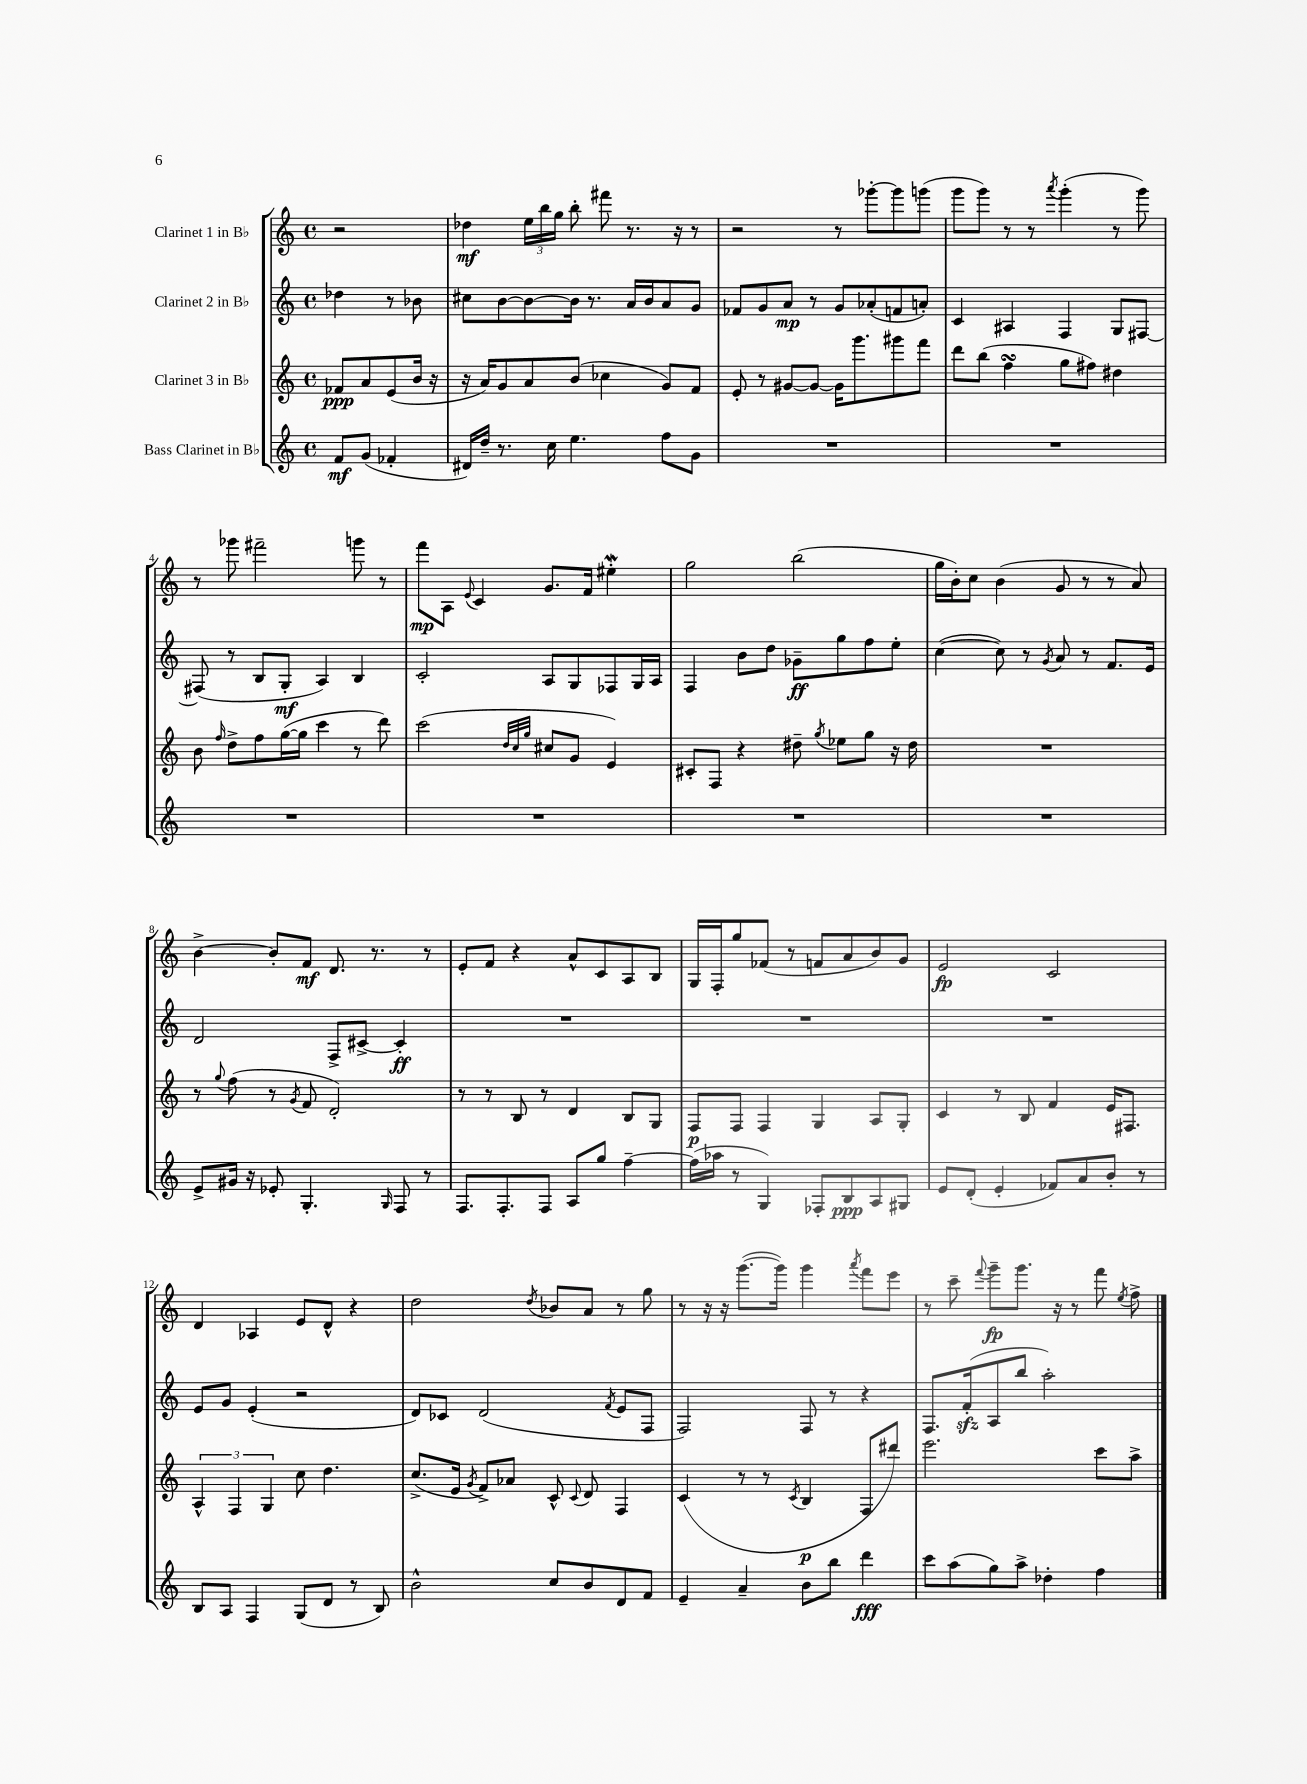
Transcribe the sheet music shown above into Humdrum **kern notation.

**kern	**dynam	**kern	**dynam	**kern	**dynam	**kern	**dynam
*part4	*part4	*part3	*part3	*part2	*part2	*part1	*part1
*staff4	*staff4	*staff3	*staff3	*staff2	*staff2	*staff1	*staff1
*I"Bass Clarinet in B♭	*	*I"Clarinet 3 in B♭	*	*I"Clarinet 2 in B♭	*	*I"Clarinet 1 in B♭	*
*clefG2	*	*clefG2	*	*clefG2	*	*clefG2	*
*k[]	*	*k[]	*	*k[]	*	*k[]	*
*M4/4	*	*M4/4	*	*M4/4	*	*M4/4	*
*met(c)	*	*met(c)	*	*met(c)	*	*met(c)	*
=	=	=	=	=	=	=	=
8f/L	mf	8f-X/L	ppp	4dd-X\	.	2r	.
(8g/J	.	8a/	.	.	.	.	.
4f-X'/	.	(8e/	.	8r	.	.	.
.	.	16b/Jk	.	8b-X\	.	.	.
.	.	16r	.	.	.	.	.
=1	=1	=1	=1	=1	=1	=1	=1
16d#X/LL)	.	16r	.	8cc#X\L	.	4dd-X\	mf
16dd~/JJ	.	16a/KL)	.	.	.	.	.
8.r	.	8g/	.	[8b\	.	.	.
.	.	8a/	.	8b\_	.	24ee\LL	.
.	.	.	.	.	.	24bb\	.
16cc\	.	.	.	.	.	.	.
.	.	.	.	.	.	24gg\JJ	.
4.ee\	.	(8b/J	.	16b\Jk]	.	8bb'\	.
.	.	.	.	8.r	.	.	.
.	.	4cc-X\	.	.	.	8fff#X\	.
.	.	.	.	16a/LL	.	8.r	.
.	.	.	.	16b/J	.	.	.
8ff\L	.	8g/L)	.	8a/	.	.	.
.	.	.	.	.	.	16r	.
8g\J	.	8f/J	.	8g/J	.	8r	.
=2	=2	=2	=2	=2	=2	=2	=2
1r	.	8e'/	.	8f-X/L	.	2r	.
.	.	8r	.	8g/	.	.	.
.	.	[8g#X/L	.	8a/J	mp	.	.
.	.	8g#/J_	.	8r	.	.	.
.	.	16g#\KL]	.	8g/L	.	8r	.
.	.	8.ggg\	.	.	.	.	.
.	.	.	.	(8a-X'/	.	[8ggg-X'\L	.
.	.	8ggg#X\	.	8fn/	.	8ggg-\]	.
.	.	8fff\J	.	8an'/J)	.	(8gggn\J	.
=3	=3	=3	=3	=3	=3	=3	=3
1r	.	8ddd\L	.	4c/	.	8ggg\L	.
.	.	(8bb\J	.	.	.	8ggg\J)	.
.	.	4ffsSSs\	.	4A#X/	.	8r	.
.	.	.	.	.	.	8r	.
.	.	.	.	.	.	8qaaa/	.
.	.	8gg\L	.	4F/	.	(4ggg'\	.
.	.	8ff#X\J)	.	.	.	.	.
.	.	4dd#X\	.	8G/L	.	8r	.
.	.	.	.	[8F#X/J	.	8ggg\)	.
!!LO:LB:g=z
=4	=4	=4	=4	=4	=4	=4	=4
1r	.	8b\	.	(8F#X/]	.	8r	.
.	.	16qqff/	.	.	.	.	.
.	.	8dd^\L	.	8r	.	8ggg-X\	.
.	.	8ff\	.	8B/L	.	2fff#X~\	.
.	.	([16gg\L	.	8G'/J	mf	.	.
.	.	16gg\JJ]	.	.	.	.	.
.	.	4ccc\	.	4A/)	.	.	.
.	.	8r	.	4B/	.	8gggn\	.
.	.	8ddd\)	.	.	.	8r	.
=5	=5	=5	=5	=5	=5	=5	=5
1r	.	(2ccc\	.	2c'/	.	8fff\L	mp
.	.	.	.	.	.	8A\J	.
.	.	.	.	.	.	8qqe/	.
.	.	.	.	.	.	4c/	.
.	.	32qqdd/LLL	.	.	.	.	.
.	.	32qqcc/	.	.	.	.	.
.	.	32qqgg/JJJ	.	.	.	.	.
.	.	8cc#X/L	.	8A/L	.	8.g/L	.
.	.	8g/J	.	8G/	.	.	.
.	.	.	.	.	.	16f/Jk	.
.	.	4e/)	.	8F-X/	.	4ee#XW'\	.
.	.	.	.	16G/L	.	.	.
.	.	.	.	16A/JJ	.	.	.
=6	=6	=6	=6	=6	=6	=6	=6
1r	.	8c#X'/L	.	4F/	.	2gg\	.
.	.	8F/J	.	.	.	.	.
.	.	4r	.	8b\L	.	.	.
.	.	.	.	8dd\J	.	.	.
.	.	8dd#X~\	.	8g-X~\L	ff	(2bb\	.
.	.	8qgg/	.	.	.	.	.
.	.	8ee-X\L	.	8gg\	.	.	.
.	.	8gg\J	.	8ff\	.	.	.
.	.	16r	.	8ee'\J	.	.	.
.	.	16dd#\	.	.	.	.	.
=7	=7	=7	=7	=7	=7	=7	=7
1r	.	1r	.	([4cc\	.	16gg\LL	.
.	.	.	.	.	.	16b'\J)	.
.	.	.	.	.	.	8cc\J	.
.	.	.	.	8cc\])	.	(4b\	.
.	.	.	.	8r	.	.	.
.	.	.	.	8qg/	.	.	.
.	.	.	.	8a/	.	8g/	.
.	.	.	.	8r	.	8r	.
.	.	.	.	8.f/L	.	8r	.
.	.	.	.	.	.	8a/)	.
.	.	.	.	16e/Jk	.	.	.
!!LO:LB:g=z
=8	=8	=8	=8	=8	=8	=8	=8
8e^/L	.	8r	.	2d/	.	[4b^\	.
.	.	8qqgg/	.	.	.	.	.
16g#X/Jk	.	(8ff\	.	.	.	.	.
16r	.	.	.	.	.	.	.
8e-X'/	.	8r	.	.	.	8b'/L]	.
.	.	8qg/	.	.	.	.	.
4.G'/	.	8f/	.	.	.	8f/J	mf
.	.	2d'/)	.	8F^/L	.	8.d/	.
.	.	.	.	[8c#X^/J	.	.	.
.	.	.	.	.	.	8.r	.
16qqG/	.	.	.	.	.	.	.
8F/	.	.	.	4c#'/]	ff	.	.
8r	.	.	.	.	.	8r	.
=9	=9	=9	=9	=9	=9	=9	=9
8.F/L	.	8r	.	1r	.	8e'/L	.
.	.	8r	.	.	.	8f/J	.
8.F'/	.	.	.	.	.	.	.
.	.	8B/	.	.	.	4r	.
8F/J	.	8r	.	.	.	.	.
8A/L	.	4d/	.	.	.	8a^^/L	.
8gg/J	.	.	.	.	.	8c/	.
[4ff~\	.	8B/L	.	.	.	8A/	.
.	.	8G/J	.	.	.	8B/J	.
=10	=10	=10	=10	=10	=10	=10	=10
(16ff\LL]	.	8F/L	p	1r	.	16G/LL	.
16aa-X\JJ	.	.	.	.	.	16F'/J	.
8r	.	8F/J	.	.	.	8gg/	.
4G/)	.	4F/	.	.	.	(8f-X/J	.
.	.	.	.	.	.	8r	.
8F-X'/L	.	4G/	.	.	.	8fn/L	.
8B/	ppp	.	.	.	.	8a/	.
8A/	.	8A/L	.	.	.	8b/)	.
8G#X/J	.	8G'/J	.	.	.	8g/J	.
=11	=11	=11	=11	=11	=11	=11	=11
8e/L	.	4c/	.	1r	.	2e/	fp
(8d'/J	.	.	.	.	.	.	.
4e'/	.	8r	.	.	.	.	.
.	.	8B/	.	.	.	.	.
8f-X/L)	.	4f/	.	.	.	2c/	.
8a/	.	.	.	.	.	.	.
8b'/J	.	16e/KL	.	.	.	.	.
.	.	8.F#X/J	.	.	.	.	.
8r	.	.	.	.	.	.	.
!!LO:LB:g=z
=12	=12	=12	=12	=12	=12	=12	=12
8B/L	.	6A^^/	.	8e/L	.	4d/	.
8A/J	.	.	.	8g/J	.	.	.
.	.	6F/	.	.	.	.	.
4F/	.	.	.	(4e'/	.	4A-X/	.
.	.	6G/	.	.	.	.	.
(8G/L	.	8cc\	.	2r	.	8e/L	.
8d/J	.	4.dd\	.	.	.	8d^^/J	.
8r	.	.	.	.	.	4r	.
8B/)	.	.	.	.	.	.	.
=13	=13	=13	=13	=13	=13	=13	=13
2b^^\	.	(8.cc^/L	.	8d/L)	.	2dd\	.
.	.	.	.	8c-X/J	.	.	.
.	.	16e/Jk	.	.	.	.	.
.	.	8qg/	.	.	.	.	.
.	.	8f^/L)	.	(2d/	.	.	.
.	.	8a-X/J	.	.	.	.	.
.	.	.	.	.	.	8qdd/	.
8cc/L	.	8c^^/	.	.	.	8b-X/L	.
.	.	8qqc/	.	.	.	.	.
8b/	.	8d/	.	.	.	8a/J	.
.	.	.	.	8qf/	.	.	.
8d/	.	4F/	.	8e/L	.	8r	.
8f/J	.	.	.	8F/J	.	8gg\	.
=14	=14	=14	=14	=14	=14	=14	=14
4e~/	.	(4c/	.	2F/)	.	8r	.
.	.	.	.	.	.	16r	.
.	.	.	.	.	.	16r	.
4a~/	.	8r	.	.	.	([8.ggg\L	.
.	.	8r	.	.	.	.	.
.	.	.	.	.	.	16ggg\Jk])	.
.	.	8qc/	.	.	.	.	.
8b\L	.	4B/	p	8F/	.	4ggg\	.
8bb\J	.	.	.	8r	.	.	.
.	.	.	.	.	.	8qaaa/	.
4ddd\	fff	8F/L	.	4r	.	8fff\L	.
.	.	8ddd#X/J)	.	.	.	8eee\J	.
=15	=15	=15	=15	=15	=15	=15	=15
8ccc\L	.	2.eee\	.	8.F/L	.	8r	.
(8aa\	.	.	.	.	.	8ccc~\	.
.	.	.	.	(16fzz'/k	.	.	.
.	.	.	.	.	.	8qqfff/	.
8gg\)	.	.	.	8A/	.	8ggg~\L	fp
8aa^\J	.	.	.	8bb/J	.	8.ggg\J	.
4dd-X'\	.	.	.	2aa'\)	.	.	.
.	.	.	.	.	.	16r	.
.	.	.	.	.	.	8r	.
4ff\	.	8ccc\L	.	.	.	8fff\	.
.	.	.	.	.	.	8qee/	.
.	.	8aa^\J	.	.	.	8ff^\	.
==	==	==	==	==	==	==	==
*-	*-	*-	*-	*-	*-	*-	*-
